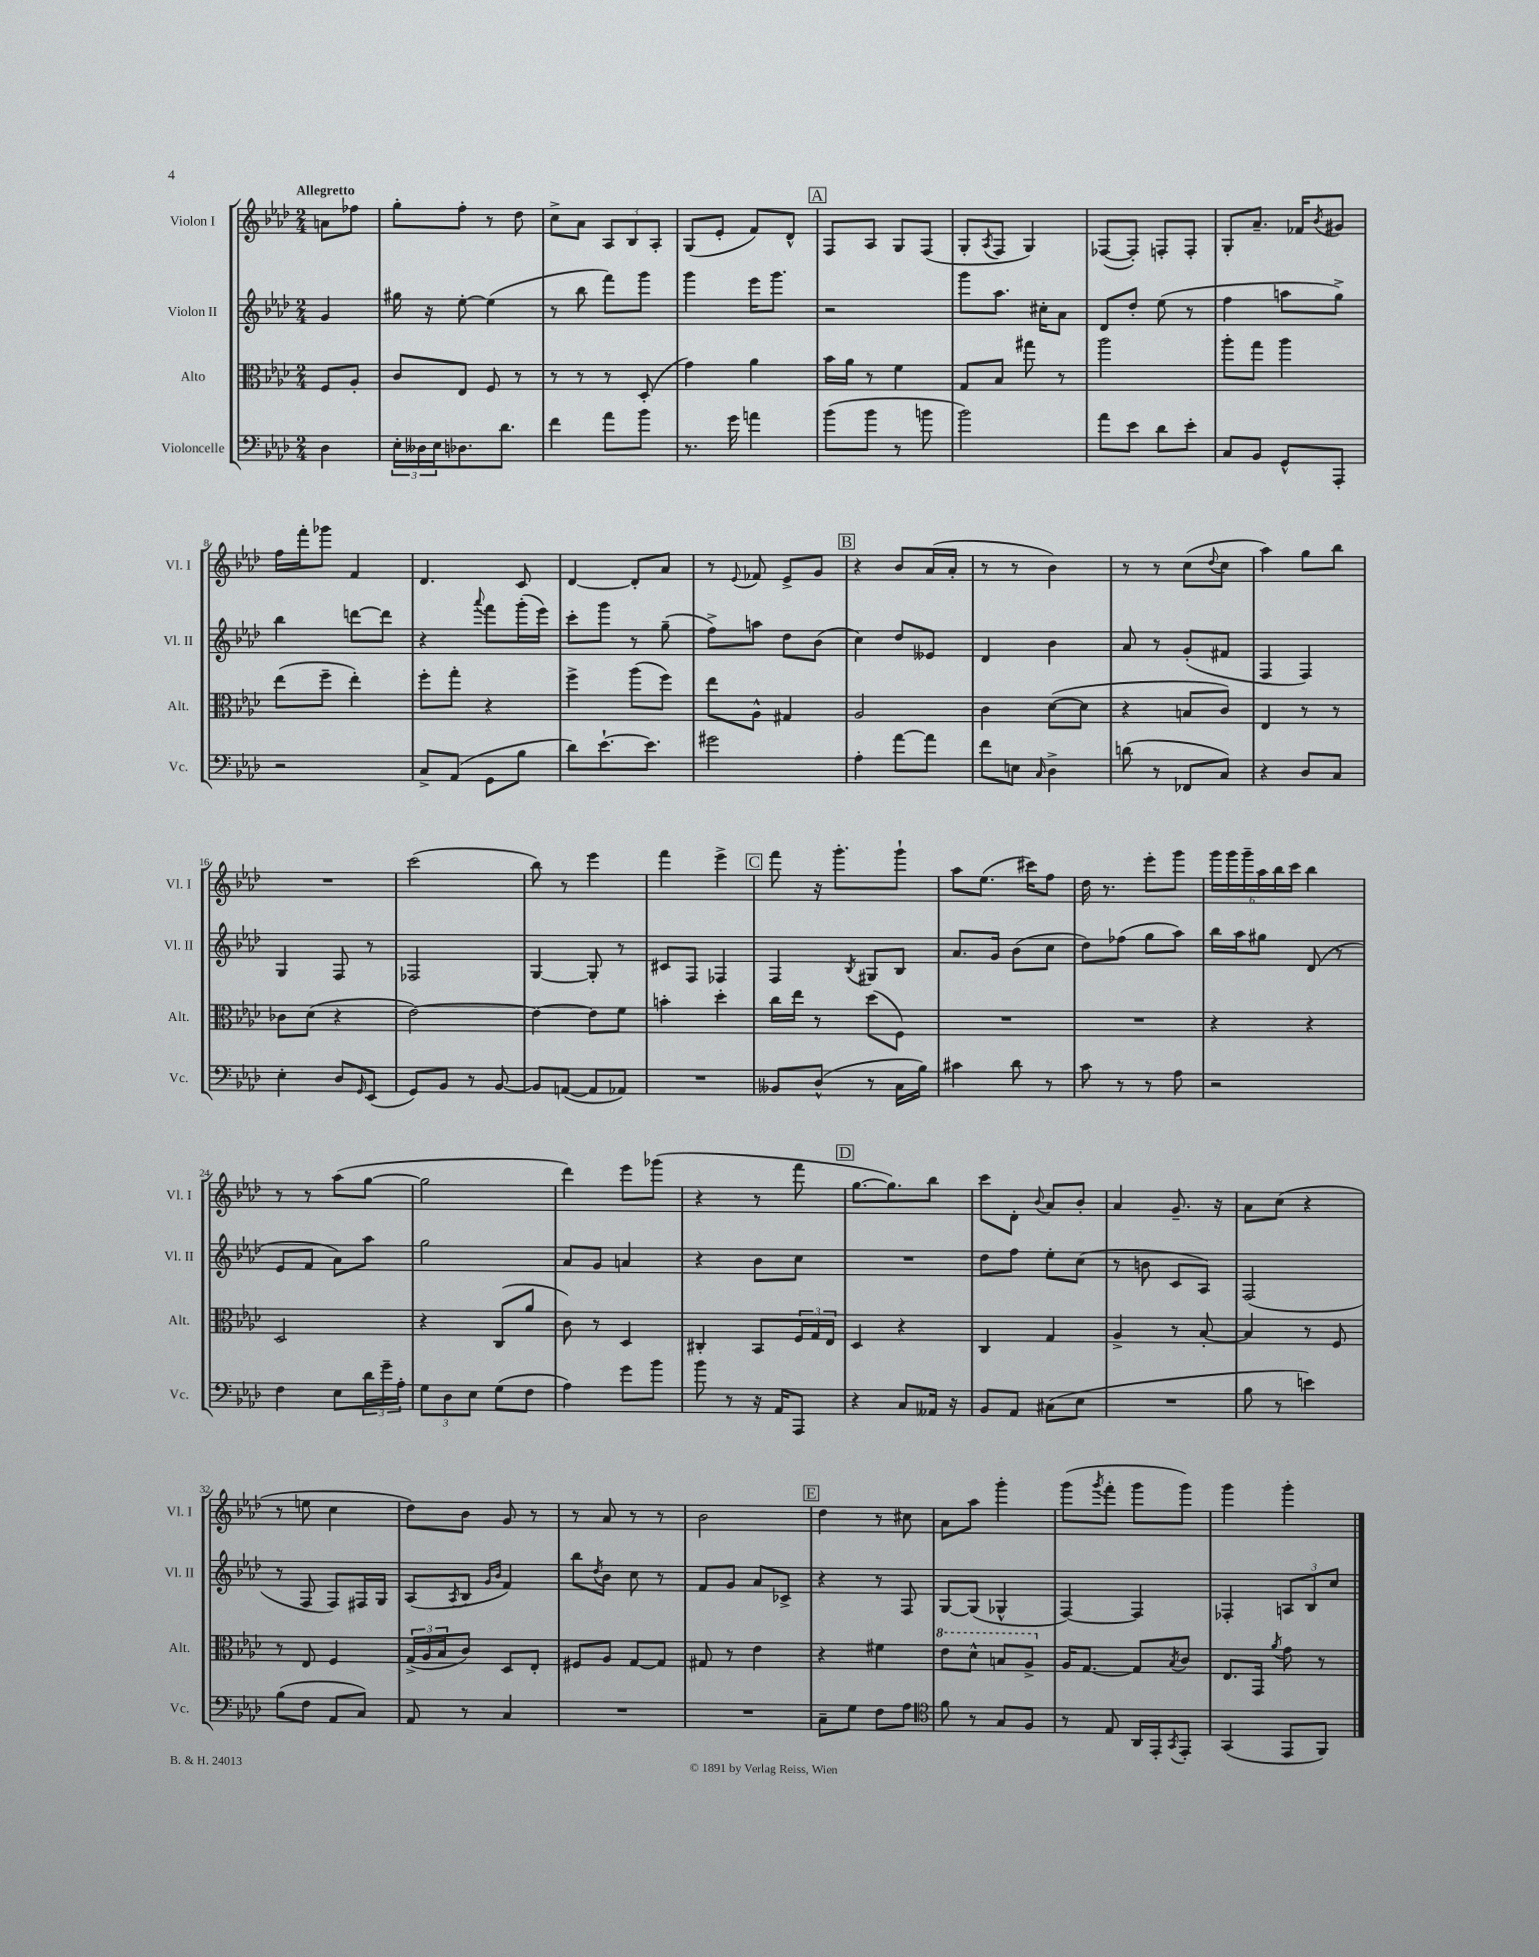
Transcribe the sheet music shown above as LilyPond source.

<<
\new StaffGroup <<
\new Staff = "s0" \with { instrumentName = "Violon I" shortInstrumentName = "Vl. I" } {
    \clef treble \key aes \major \numericTimeSignature \time 2/4 \partial 4 \tempo "Allegretto"
    a'8 fes''8 |
    g''8-. f''8-. r8 des''8 |
    c''8-> aes'8 \tuplet 3/2 { aes8 bes8 aes8-. } |
    g8( ees'8-. f'8) des'8-^ |
    \mark \markup { \box "A" } f8 aes8 g8 f8( |
    g8-. \acciaccatura { aes8 } f8 g4) |
    fes8~( fes8-.) f8-. f8-. |
    g8-. aes'8.-- fes'16 \acciaccatura { bes'8 } gis'8 |
    f''16 f'''16-. ges'''8 f'4 |
    des'4. c'8 |
    des'4~ des'8-. aes'8 |
    r8 \appoggiatura { ees'8 } fes'8 ees'8-> g'8 |
    \mark \markup { \box "B" } r4 bes'8 aes'16( aes'16-. |
    r8 r8 bes'4) |
    r8 r8 c''8( \appoggiatura { des''8 } c''8 |
    aes''4) g''8 bes''8 |
    R2 |
    c'''2( |
    bes''8) r8 ees'''4 |
    f'''4 ees'''4-> |
    \mark \markup { \box "C" } f'''8 r16 g'''8.-. g'''8-! |
    aes''8 ees''8.( cis'''16) f''8 |
    des''16 r8. ees'''8-. g'''8 |
    \tuplet 6/4 { g'''16 g'''16 g'''16-- aes''16 bes''16 c'''16 } bes''4 |
    r8 r8 aes''8( g''8~ |
    g''2 |
    des'''4) ees'''8 ges'''8( |
    r4 r8 f'''8 |
    \mark \markup { \box "D" } g''8.~ g''8.) bes''8 |
    c'''8 des'8-. \appoggiatura { bes'8 } aes'8 bes'8-. |
    aes'4 g'8.-- r16 |
    aes'8 c''8( r4 |
    r8 e''8 c''4 |
    des''8) bes'8 g'8 r8 |
    r8 aes'8 r8 r8 |
    bes'2 |
    \mark \markup { \box "E" } des''4 r8 cis''8 |
    aes'8 aes''8 g'''4-. |
    g'''8( \acciaccatura { g'''8 } f'''8-. g'''8 g'''8) |
    g'''4 g'''4-. \bar "|." |
}
\new Staff = "s1" \with { instrumentName = "Violon II" shortInstrumentName = "Vl. II" } {
    \clef treble \key aes \major \numericTimeSignature \time 2/4 \partial 4
    g'4 |
    gis''16 r16 ees''8~-. ees''4( |
    r8 bes''8 f'''8) g'''8 |
    g'''4 ees'''16 g'''8. |
    \mark \markup { \box "A" } r2 |
    g'''8 aes''8. cis''16-. aes'8 |
    des'8 des''8-. ees''8( r8 |
    f''4 a''8 g''8->) |
    bes''4 d'''8~ d'''8 |
    r4 \appoggiatura { aes'''8 } f'''8 g'''16-.( ees'''16) |
    c'''8-. g'''8 r8 g''8--( |
    f''8->) a''8 des''8 bes'8( |
    \mark \markup { \box "B" } c''4) des''8 eeses'8 |
    des'4 bes'4 |
    aes'8 r8 g'8-.( fis'8 |
    f4 f4) |
    g4 f8 r8 |
    fes2 |
    g4~ g8-. r8 |
    cis'8 f8 fes4 |
    \mark \markup { \box "C" } f4 \acciaccatura { bes8 } gis8 bes8 |
    aes'8. g'16 bes'8( c''8 |
    des''8) fes''8( g''8 aes''8) |
    bes''16 aes''16 gis''8 des'8( r8 |
    ees'8 f'8 aes'8) aes''8 |
    g''2 |
    aes'8 g'8 a'4 |
    r4 bes'8 c''8 |
    \mark \markup { \box "D" } R2 |
    des''8 f''8 ees''8-. c''8( |
    r8 b'8 c'8 aes8) |
    f2( |
    r8 f8 f8) fis16 g16 |
    aes8( \acciaccatura { aes8 } bes8 \grace { g'16 bes'16 } f'4) |
    bes''8 \acciaccatura { des''8 } bes'8 c''8 r8 |
    f'8 g'8 aes'8 ces'8-> |
    \mark \markup { \box "E" } r4 r8 f8 |
    g8~ g8( ges4-^ |
    f4~) f4 |
    fes4-. \tuplet 3/2 { a8 bes8 c''8 } \bar "|." |
}
\new Staff = "s2" \with { instrumentName = "Alto" shortInstrumentName = "Alt." } {
    \clef alto \key aes \major \numericTimeSignature \time 2/4 \partial 4
    f8 aes8-. |
    c'8 ees8 f8 r8 |
    r8 r8 r8 des8-.( |
    g'4) aes'4 |
    \mark \markup { \box "A" } bes'16 aes'16 r8 f'4 |
    g8 bes8 gis''8 r8 |
    aes''2 |
    aes''8-. g''8 aes''4 |
    ees''8( f''8-- ees''4-.) |
    f''8-. g''8-. r4 |
    f''4-> aes''8( f''8) |
    ees''8 aes8-^ gis4 |
    \mark \markup { \box "B" } aes2 |
    c'4 des'8~( des'8 |
    r4 b8 c'8) |
    ees4 r8 r8 |
    ces'8 des'8( r4 |
    ees'2~) |
    ees'4~ ees'8 f'8 |
    b'4-. des''4-. |
    \mark \markup { \box "C" } c''16 ees''16 r8 des''8( f8) |
    R2 |
    R2 |
    r4 r4 |
    des2 |
    r4 c8( aes'8 |
    c'8) r8 des4 |
    cis4-. bes,8 \tuplet 3/2 { f16 g16 ees16 } |
    \mark \markup { \box "D" } des4 r4 |
    c4 g4 |
    aes4-> r8 bes8~-. |
    bes4 r8 f8 |
    r8 ees8 f4 |
    \tuplet 3/2 { g16->( aes16 bes16 } c'8) des8 ees8-. |
    fis8 aes8 g8~ g8 |
    gis8 r8 ees'4 |
    \mark \markup { \box "E" } r4 fis'4 |
    \ottava #1 ees''8 des''8-^ b'8 aes'8-> \ottava #0 |
    aes16 g8.~ g8 \acciaccatura { bes8 } c'8 |
    ees8. g,16 \acciaccatura { aes'8 } g'8 r8 \bar "|." |
}
\new Staff = "s3" \with { instrumentName = "Violoncelle" shortInstrumentName = "Vc." } {
    \clef bass \key aes \major \numericTimeSignature \time 2/4 \partial 4
    des4 |
    \tuplet 3/2 { ees16-. deses16 ees16 } des8. des'8. |
    f'4 aes'8 bes'8 |
    r8. g'16 a'4 |
    \mark \markup { \box "A" } bes'8( bes'8 r8 b'8 |
    bes'2) |
    aes'8 ees'8 des'8 ees'8-. |
    c8 bes,8 g,8-^ aes,,8-. |
    r2 |
    c8-> aes,8( g,8 bes8 |
    des'8) ees'8.~-! ees'8. |
    gis'2 |
    \mark \markup { \box "B" } aes4-. aes'8~ aes'8 |
    f'8 e8 \grace { c16 } des4-> |
    d'8( r8 fes,8 c8) |
    r4 des8 c8 |
    ees4-. des8 \grace { g,16 } ees,8( |
    g,8) bes,8 r8 bes,8~ |
    bes,8 a,8~( a,8 aes,8) |
    R2 |
    \mark \markup { \box "C" } beses,8 des8-^( r8 c16 bes16) |
    cis'4 des'8 r8 |
    c'8 r8 r8 aes8 |
    r2 |
    f4 ees8 \tuplet 3/2 { des'16 g'16-- aes16-. } |
    \tuplet 3/2 { g8 des8 ees8 } g8( f8 |
    aes4) g'8 bes'8 |
    bes'8 r8 r16 aes,16 aes,,8 |
    \mark \markup { \box "D" } r4 c8 aeses,16 r16 |
    bes,8 aes,8 cis8( ees8 |
    R2 |
    bes8 r8 e'4) |
    bes8( f8 aes,8 c8) |
    aes,8 r8 c4 |
    R2 |
    R2 |
    \mark \markup { \box "E" } c8-- g8 f8 aes8 |
    \clef tenor f'8 r8 g8 f8 |
    r8 ees8 aes,16 ees,16-. \acciaccatura { g,8 } ees,8-. |
    g,4( ees,8 f,8) \bar "|." |
}
>>
>>
